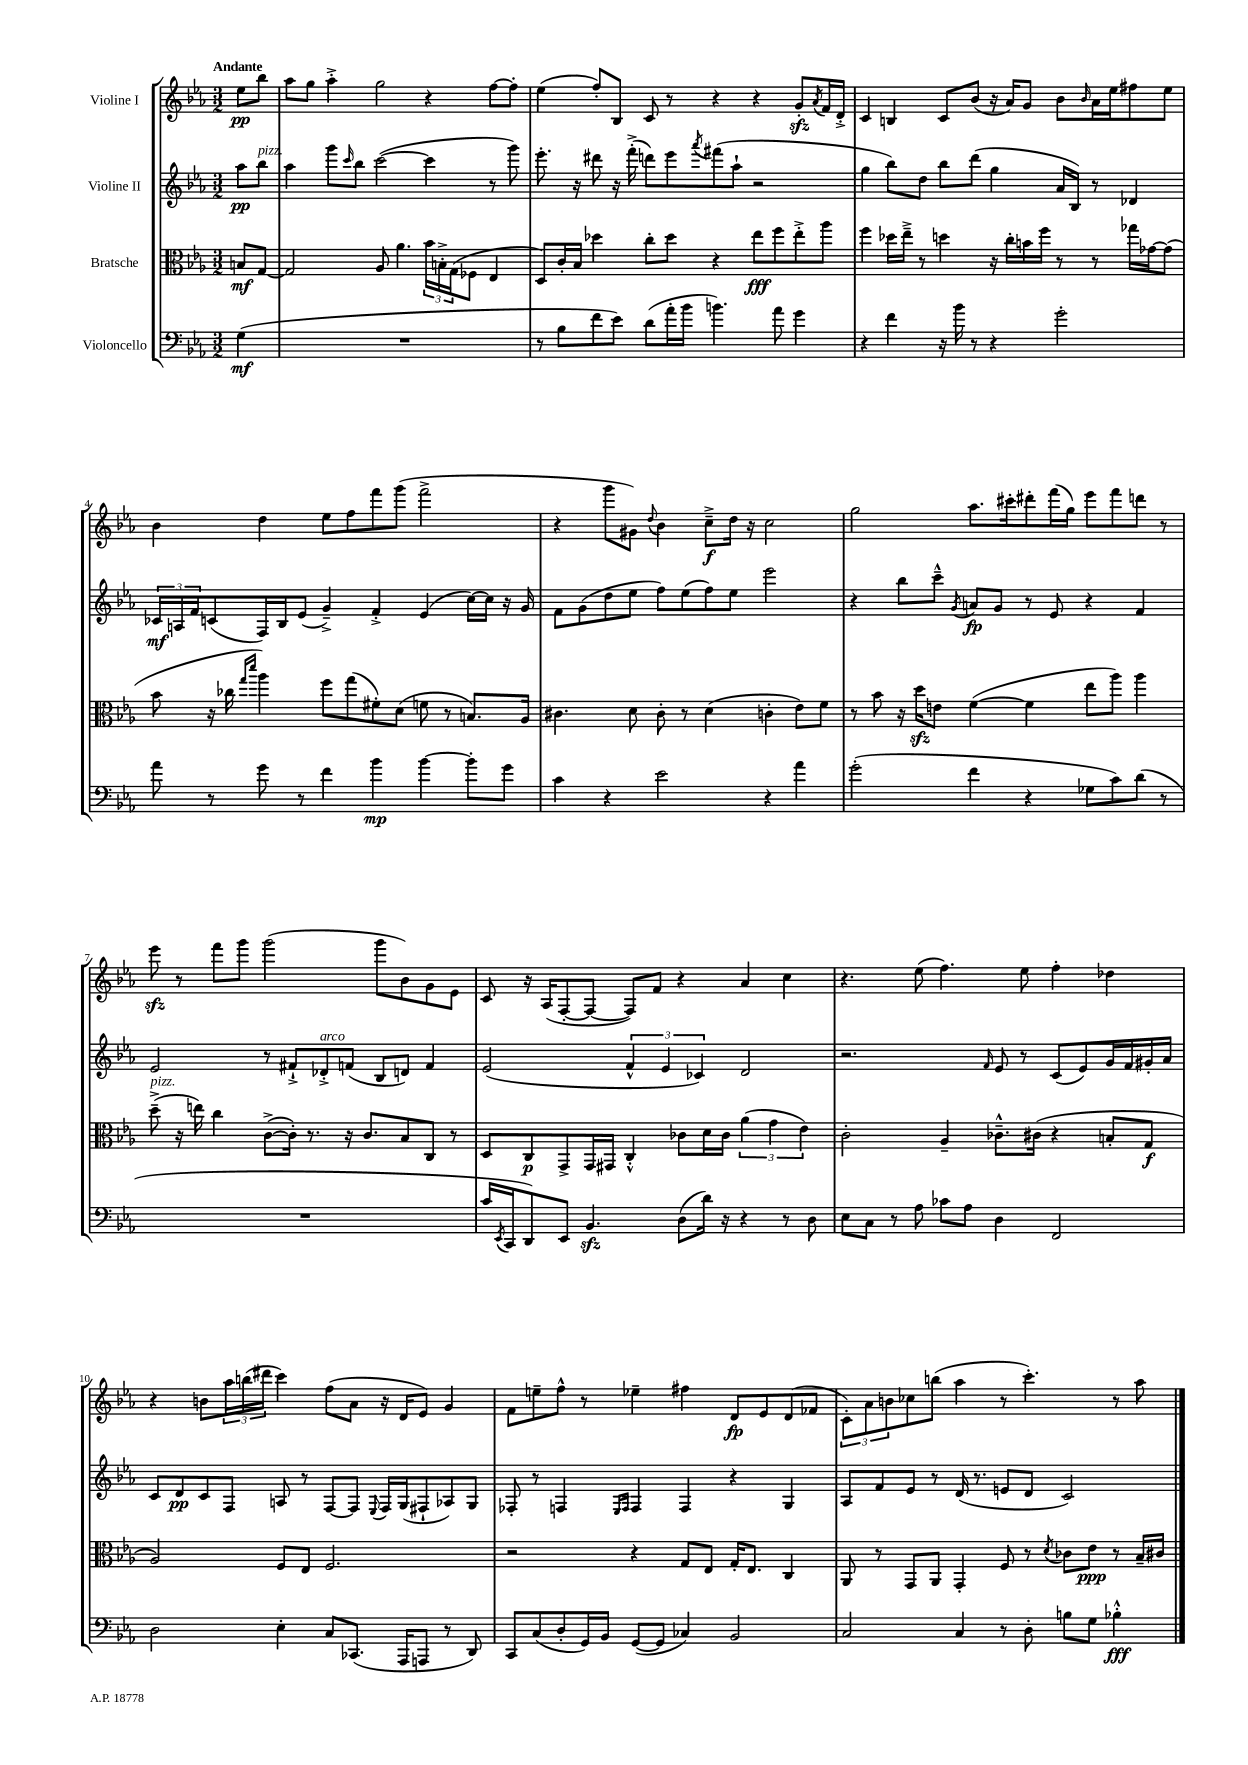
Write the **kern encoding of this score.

**kern	**dynam	**kern	**dynam	**kern	**dynam	**kern	**dynam
*part4	*part4	*part3	*part3	*part2	*part2	*part1	*part1
*staff4	*staff4	*staff3	*staff3	*staff2	*staff2	*staff1	*staff1
*I"Violoncello	*	*I"Bratsche	*	*I"Violine II	*	*I"Violine I	*
*clefF4	*	*clefC3	*	*clefG2	*	*clefG2	*
*k[b-e-a-]	*	*k[b-e-a-]	*	*k[b-e-a-]	*	*k[b-e-a-]	*
*M3/2	*	*M3/2	*	*M3/2	*	*M3/2	*
=	=	=	=	=	=	=	=
!	!	!	!	!	!	!LO:TX:a:B:t=Andante	!
(4G\	mf	8Bn/L	mf	8aa-\L	pp	8ee-\L	pp
!	!	!	!	!LO:TX:a:i:t=pizz.	!	!	!
.	.	[8G/J	.	8bb-\J	.	8bb-\J	.
=1	=1	=1	=1	=1	=1	=1	=1
1.r	.	2G/]	.	4aa-\	.	8aa-\L	.
.	.	.	.	.	.	8gg\J	.
.	.	.	.	8ggg\L	.	4aa-'^\	.
.	.	.	.	16qqccc/	.	.	.
.	.	.	.	8bb-\J	.	.	.
.	.	8A-/	.	([2ccc\	.	2gg\	.
.	.	4.a-\	.	.	.	.	.
.	.	24b-\LL	.	4ccc\]	.	4r	.
.	.	24Bn'^\	.	.	.	.	.
.	.	(24G\J	.	.	.	.	.
.	.	8F-X\J	.	.	.	.	.
.	.	4E-/	.	8r	.	[8ff\L	.
.	.	.	.	8ggg\)	.	8ff'\J]	.
=2	=2	=2	=2	=2	=2	=2	=2
8r	.	8D/L)	.	8.eee-'\	.	(4ee-\	.
8B-\L	.	16c'/L	.	.	.	.	.
.	.	16B-/JJ	.	16r	.	.	.
8f\	.	4dd-X\	.	8ddd#X\	.	8ff'/L)	.
8e-\J)	.	.	.	16r	.	8B-/J	.
.	.	.	.	(16fff'^\	.	.	.
(8d\L	.	8cc'\L	.	8dddn\L)	.	8c/	.
16a-'\L	.	8dd-\J	.	8eee-\	.	8r	.
16b-\JJ	.	.	.	.	.	.	.
.	.	.	.	8qaaa-/	.	.	.
4.bn\)	.	4r	.	(8fff#X\	.	4r	.
.	.	.	.	8aa-`\J	.	.	.
.	.	8ee-\L	fff	2r	.	4r	.
8a-\	.	8ff\	.	.	.	.	.
4g\	.	8ee-'^\	.	.	.	8gzz'/L	.
.	.	.	.	.	.	8qa-/	.
.	.	8aa-\J	.	.	.	16f/L	.
.	.	.	.	.	.	16d'^/JJ	.
=3	=3	=3	=3	=3	=3	=3	=3
4r	.	4ff\	.	4gg\	.	4c/	.
4f\	.	16dd-X\LL	.	8bb-\L)	.	4Bn/	.
.	.	16ee-~^\JJ	.	.	.	.	.
.	.	8r	.	8dd\J	.	.	.
16r	.	4ddn\	.	8bb-\L	.	8c/L	.
16b-\	.	.	.	.	.	.	.
8r	.	.	.	(8ddd\J	.	(8b-/J	.
4r	.	16r	.	4gg\	.	16r	.
.	.	16cc'\LL	.	.	.	16a-/KL)	.
.	.	16bn\	.	.	.	8g/J	.
.	.	16ff\JJ	.	.	.	.	.
2g'\	.	8r	.	16a-/LL	.	8b-\L	.
.	.	.	.	16B-/JJ)	.	.	.
.	.	.	.	.	.	16qqb-/	.
.	.	8r	.	8r	.	16a-\L	.
.	.	.	.	.	.	16ee-\J	.
.	.	16gg-X\LL	.	4d-X/	.	8ff#X\	.
.	.	[16g-X\J	.	.	.	.	.
.	.	(8g-\J]	.	.	.	8ee-\J	.
!!LO:LB:g=z
=4	=4	=4	=4	=4	=4	=4	=4
8a-\	.	8b-\	.	24c-X/LL	mf	4b-\	.
.	.	.	.	24An/	.	.	.
.	.	.	.	24f/J	.	.	.
8r	.	16r	.	(8cn/	.	.	.
.	.	16cc-X\	.	.	.	.	.
.	.	16qqgg/LL	.	.	.	.	.
.	.	16qqddd/JJ	.	.	.	.	.
8g\	.	4aa-\)	.	16F/L)	.	4dd\	.
.	.	.	.	16B-/J	.	.	.
8r	.	.	.	(8e-/J	.	.	.
4f\	.	8ff\L	.	4g~^/)	.	8ee-\L	.
.	.	(8gg\	.	.	.	8ff\	.
4b-\	mp	8f#X'\)	.	4f'^/	.	8fff\	.
.	.	(8d\J	.	.	.	(8ggg\J	.
[4b-\	.	8fn\	.	(4e-/	.	2fff^\	.
.	.	8r	.	.	.	.	.
8b-'\L]	.	8.Bn/L)	.	[16cc\LL)	.	.	.
.	.	.	.	16cc\JJ]	.	.	.
8g\J	.	.	.	16r	.	.	.
.	.	16A-/Jk	.	16g/	.	.	.
=5	=5	=5	=5	=5	=5	=5	=5
4c\	.	4.c#X\	.	8f\L	.	4r	.
.	.	.	.	(8g\	.	.	.
4r	.	.	.	8dd\	.	8ggg\L	.
.	.	8d\	.	8ee-\J	.	8g#X\J)	.
.	.	.	.	.	.	8qqdd/	.
2e-\	.	8c#'\	.	8ff\L)	.	4b-\	.
.	.	8r	.	(8ee-\	.	.	.
.	.	(4d\	.	8ff\)	.	8cc~^\L	f
.	.	.	.	8ee-\J	.	16dd\Jk	.
.	.	.	.	.	.	16r	.
4r	.	4cn'\	.	2eee-\	.	2cc\	.
4a-\	.	8e-\L)	.	.	.	.	.
.	.	8f\J	.	.	.	.	.
=6	=6	=6	=6	=6	=6	=6	=6
(2g'\	.	8r	.	4r	.	2gg\	.
.	.	8b-\	.	.	.	.	.
.	.	16r	.	8bb-\L	.	.	.
.	.	16ddzz\KL	.	.	.	.	.
.	.	8en\J	.	8ccc~^^\J	.	.	.
.	.	.	.	8qg/	.	.	.
4f\	.	([4f\	.	8an/L	fp	8.aa-\L	.
.	.	.	.	8g/J	.	.	.
.	.	.	.	.	.	16ccc#X'\k	.
4r	.	4f\]	.	8r	.	8ddd#X'\	.
.	.	.	.	8e-/	.	(16fff\L	.
.	.	.	.	.	.	16gg\JJ)	.
8G-X\L	.	8ee-\L	.	4r	.	8eee-\L	.
8c\)	.	8aa-\J)	.	.	.	8fff\	.
(8d\J	.	4aa-\	.	4f/	.	8dddn\J	.
8r	.	.	.	.	.	8r	.
!!LO:LB:g=z
=7	=7	=7	=7	=7	=7	=7	=7
!	!	!LO:TX:a:i:t=pizz.	!	!	!	!	!
1.r	.	(8dd~^\	.	2e-/	.	8eee-zz\	.
.	.	16r	.	.	.	8r	.
.	.	16een\)	.	.	.	.	.
.	.	4cc\	.	.	.	8fff\L	.
.	.	.	.	.	.	8ggg\J	.
.	.	([8c^\L	.	8r	.	(2ggg\	.
.	.	16c'\Jk])	.	8f#X`^/L	.	.	.
.	.	8.r	.	.	.	.	.
!	!	!	!	!LO:TX:a:i:t=arco	!	!	!
.	.	.	.	8d-X'^/	.	.	.
.	.	16r	.	(8fn/J	.	.	.
.	.	8.c/L	.	.	.	.	.
.	.	.	.	8B-/L	.	8ggg\L	.
.	.	8B-/	.	8dn/J)	.	8b-\)	.
.	.	8C/J	.	4f/	.	8g\	.
.	.	8r	.	.	.	8e-\J	.
=8	=8	=8	=8	=8	=8	=8	=8
16c/LL	.	8D/L	.	(2e-/	.	8c/	.
8qEE-/	.	.	.	.	.	.	.
16CC/J	.	.	.	.	.	.	.
8DD/)	.	8C/	p	.	.	16r	.
.	.	.	.	.	.	(16A-/KL	.
8EE-/J	.	8GG^/	.	.	.	[8F'/	.
4.BB-zz/	.	16GG/L	.	.	.	8F/J_	.
.	.	16GG#X/JJ	.	.	.	.	.
.	.	4C'^^/	.	6f^^/	.	8F/L])	.
.	.	.	.	.	.	8f/J	.
.	.	.	.	6e-/	.	.	.
(8D\L	.	8c-X\L	.	.	.	4r	.
.	.	.	.	6c-X/)	.	.	.
16d\Jk)	.	16d\L	.	.	.	.	.
16r	.	16c-\JJ	.	.	.	.	.
4r	.	(6a-\	.	2d/	.	4a-/	.
.	.	6g\	.	.	.	.	.
8r	.	.	.	.	.	4cc\	.
.	.	6e-\)	.	.	.	.	.
8D\	.	.	.	.	.	.	.
=9	=9	=9	=9	=9	=9	=9	=9
8E-\L	.	2c'\	.	2.r	.	4.r	.
8C\J	.	.	.	.	.	.	.
8r	.	.	.	.	.	.	.
8A-\	.	.	.	.	.	(8ee-\	.
8c-X\L	.	4A-~/	.	.	.	4.ff\)	.
8A-\J	.	.	.	.	.	.	.
.	.	.	.	16qqf/	.	.	.
4D\	.	8.c-X~^^\L	.	8e-/	.	.	.
.	.	.	.	8r	.	8ee-\	.
.	.	(16c#X\Jk	.	.	.	.	.
2FF/	.	4r	.	(8c/L	.	4ff'\	.
.	.	.	.	8e-/)	.	.	.
.	.	8Bn'/L	.	16g/L	.	4dd-X\	.
.	.	.	.	16f/	.	.	.
.	.	8G/J	f	16g#X'/	.	.	.
.	.	.	.	16a-/JJ	.	.	.
!!LO:LB:g=z
=10	=10	=10	=10	=10	=10	=10	=10
2D\	.	2A-/)	.	8c/L	.	4r	.
.	.	.	.	8d/	pp	.	.
.	.	.	.	8c/	.	8bn\L	.
.	.	.	.	8F/J	.	24aa-\L	.
.	.	.	.	.	.	(24bbn\	.
.	.	.	.	.	.	24ddd#X\JJ	.
4E-'\	.	8F/L	.	8An/	.	4ccc\)	.
.	.	8E-/J	.	8r	.	.	.
8C/L	.	2.F/	.	[8F/L	.	(8ff\L	.
(8.CC-X/J	.	.	.	8F/J]	.	8a-\J	.
.	.	.	.	8qqE-/	.	.	.
.	.	.	.	16F/LL	.	16r	.
16AAA-/KL	.	.	.	(16G/J	.	16d/KL	.
8AAAn/J	.	.	.	8F#X`/	.	8e-/J)	.
8r	.	.	.	8A-X/)	.	4g/	.
8DD/)	.	.	.	8G/J	.	.	.
=11	=11	=11	=11	=11	=11	=11	=11
8CC/L	.	2r	.	8F-X'/	.	8f\L	.
(8C/	.	.	.	8r	.	8een~\	.
8D'/	.	.	.	4Fn/	.	8ff^^\J	.
16GG/L)	.	.	.	.	.	8r	.
16BB-/JJ	.	.	.	.	.	.	.
.	.	.	.	16qqE-/LL	.	.	.
.	.	.	.	16qqF/JJ	.	.	.
([8GG/L	.	4r	.	4F/	.	4ee-X~\	.
8GG/J]	.	.	.	.	.	.	.
4C-X/)	.	8G/L	.	4F/	.	4ff#X\	.
.	.	8E-/J	.	.	.	.	.
2BB-/	.	16G'/KL	.	4r	.	8d/L	fp
.	.	8.E-/J	.	.	.	.	.
.	.	.	.	.	.	8e-/	.
.	.	4C/	.	4G/	.	(8d/	.
.	.	.	.	.	.	8f-X/J	.
=12	=12	=12	=12	=12	=12	=12	=12
2C/	.	8AA-/	.	8A-/L	.	12c'\L)	.
.	.	.	.	.	.	12a-\	.
.	.	8r	.	8f/	.	.	.
.	.	.	.	.	.	12bn\	.
.	.	8GG/L	.	8e-/J	.	8cc-X\	.
.	.	8AA-/J	.	8r	.	(8bbn\J	.
4C/	.	4GG'/	.	(16d/	.	4aa-\	.
.	.	.	.	8.r	.	.	.
8r	.	8F/	.	8en/L	.	8r	.
8D'\	.	8r	.	8d/J	.	4.ccc'\)	.
.	.	8qd/	.	.	.	.	.
8Bn\L	.	8c-X\L	.	2c/)	.	.	.
8G\J	.	8e-\J	ppp	.	.	.	.
4B-X'^^\	fff	8r	.	.	.	8r	.
.	.	16B-~/LL	.	.	.	8aa-\	.
.	.	16c#X/JJ	.	.	.	.	.
==	==	==	==	==	==	==	==
*-	*-	*-	*-	*-	*-	*-	*-
